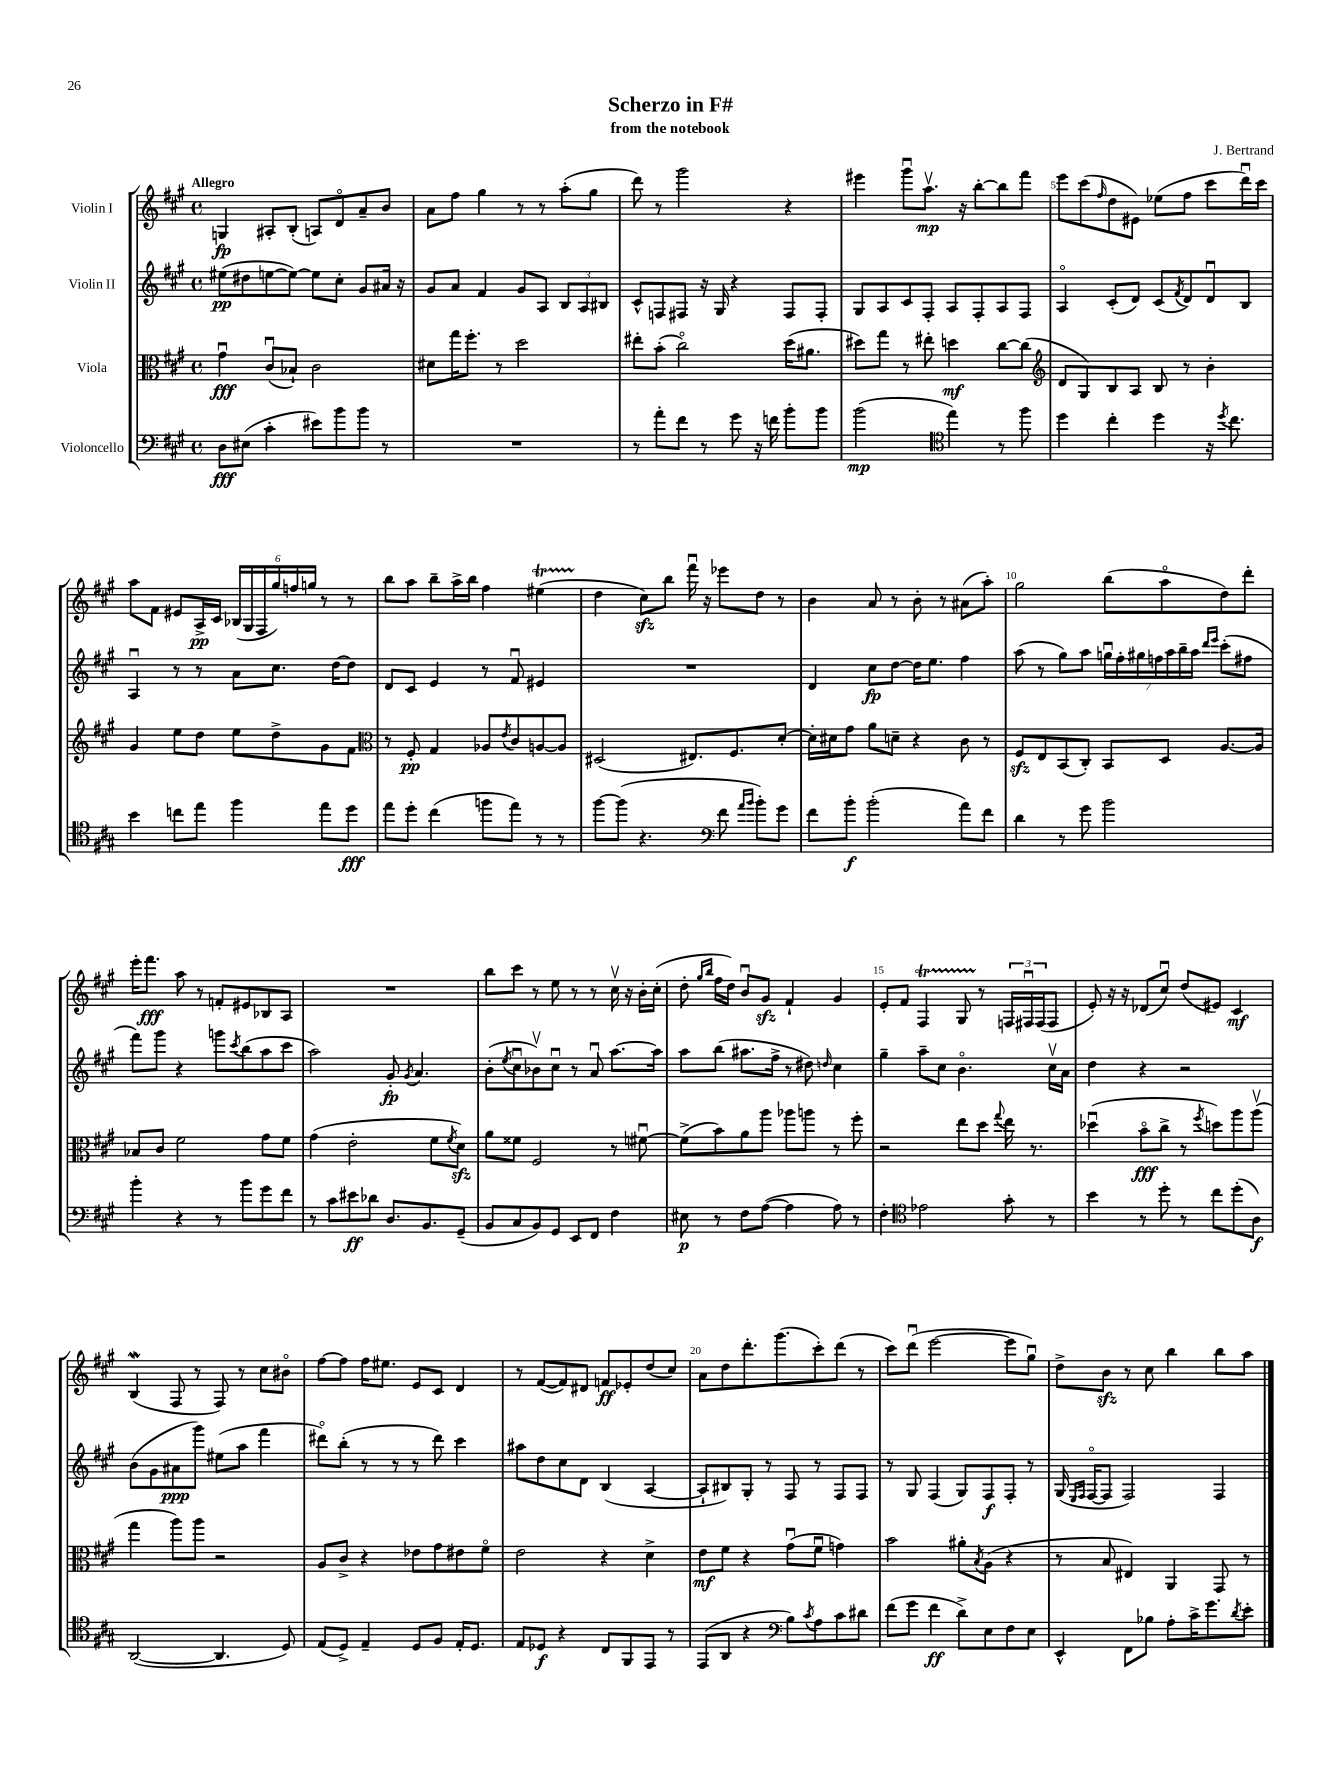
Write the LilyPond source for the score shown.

\header { title = "Scherzo in F#" composer = "J. Bertrand" subtitle = "from the notebook" }
<<
\new StaffGroup <<
\new Staff = "s0" \with { instrumentName = "Violin I" } {
    \clef treble \key a \major \defaultTimeSignature \time 4/4 \tempo "Allegro"
    g4\fp ais8-. b8-.( a8) d'8\flageolet a'8-- b'8 |
    a'8 fis''8 gis''4 r8 r8 a''8-.( gis''8 |
    d'''8) r8 gis'''2 r4 |
    eis'''4 gis'''8\downbow a''8.\upbow\mp r16 b''8~-. b''8 fis'''8 |
    e'''8 cis'''8( \grace { fis''16 } d''8 eis'8) ees''8( fis''8 cis'''8 d'''16\downbow) cis'''16 |
    a''8 fis'8 eis'8 a16->\pp cis'16 \tuplet 6/4 { bes16( gis16 fis16 gis''16) f''16 g''16 } r8 r8 |
    b''8 a''8 b''8-- a''16-> b''16 fis''4 eis''4\startTrillSpan( |
    d''4\stopTrillSpan cis''8\sfz) b''8 fis'''16\downbow r16 ees'''8 d''8 r8 |
    b'4 a'8 r8 b'8-. r8 ais'8( a''8-.) |
    gis''2 b''8( a''8\flageolet d''8) d'''8-. |
    e'''16-. fis'''8.\fff a''8 r8 f'8-. eis'8 bes8 a8 |
    R1 |
    b''8 cis'''8 r8 e''8 r8 r8 cis''16\upbow r16 b'16-. cis''16-.( |
    d''8-. \grace { gis''16 b''16 } fis''16 d''16) b'8\downbow gis'8\sfz fis'4-! gis'4 |
    e'8-. fis'8 fis4\startTrillSpan gis8 r8\stopTrillSpan \tuplet 3/2 { f16 fis16\downbow fis16( } fis8 |
    e'8-.) r16 r16 des'8( cis''8\downbow) d''8( eis'8) cis'4\mf |
    b4\mordent( fis8 r8 fis8) r8 cis''8 bis'8\flageolet |
    fis''8~ fis''8 fis''16 eis''8. e'8 cis'8 d'4 |
    r8 fis'8~( fis'8) dis'8 f'8\ff ees'8-. d''8( cis''8) |
    a'8 d''8 d'''8.-. gis'''8.( cis'''8-.) d'''8( r8 |
    cis'''8) d'''8\downbow( e'''2~ e'''8 gis''8\downbow) |
    d''8-> b'8\sfz r8 cis''8 b''4 b''8 a''8 \bar "|." |
}
\new Staff = "s1" \with { instrumentName = "Violin II" } {
    \clef treble \key a \major \defaultTimeSignature \time 4/4
    eis''8\pp( dis''8 e''8~ e''8~) e''8 cis''8-. gis'8 ais'16 r16 |
    gis'8 a'8 fis'4 gis'8 a8 \tuplet 3/2 { b8 a8 bis8 } |
    cis'8-^ f8 fis8 r16 gis16 r4 fis8 fis8-. |
    gis8 a8 cis'8 fis8-. a8 fis8-. a8 fis8 |
    a4\flageolet cis'8-.( d'8) cis'8( \acciaccatura { fis'8 } d'8) d'8\downbow b8 |
    a4\downbow r8 r8 a'8 cis''8. d''16~ d''8 |
    d'8 cis'8 e'4 r8 fis'8\downbow eis'4 |
    R1 |
    d'4 cis''8\fp d''8~ d''16 e''8. fis''4 |
    a''8( r8 gis''8) a''8 \tuplet 7/4 { g''16\downbow fis''16-. gis''16 f''16 a''16 b''16-- a''16 } \grace { d'''16 e'''16 } cis'''8-.( fis''8 |
    fis'''8) gis'''8 r4 g'''8 \acciaccatura { cis'''8 } b''8( a''8 cis'''8 |
    a''2) gis'8-.\fp \acciaccatura { gis'8 } a'4. |
    b'8-.( \acciaccatura { e''8 } cis''8\downbow bes'8\upbow) cis''8\downbow r8 a'8\downbow a''8.~ a''16 |
    a''8 b''8( ais''8. fis''16-> r8 dis''8) \grace { d''16 } cis''4 |
    gis''4-- a''8-- cis''8 b'4.\flageolet cis''16\upbow a'16 |
    d''4 r4 r2 |
    b'8( gis'8 ais'8\ppp gis'''8) eis''8( a''8 fis'''4 |
    dis'''8\flageolet) b''8-.( r8 r8 r8 dis'''8) cis'''4 |
    ais''8 d''8 cis''8 d'8 b4( a4~ |
    a8-! bis8) gis8-. r8 fis8 r8 fis8 fis8 |
    r8 gis8 fis4( gis8) fis8\f fis8-. r8 |
    gis16( \grace { e16 fis16 } fis16~\flageolet fis8 fis2) fis4 \bar "|." |
}
\new Staff = "s2" \with { instrumentName = "Viola" } {
    \clef alto \key a \major \defaultTimeSignature \time 4/4
    gis'4\downbow\fff cis'8\downbow( bes8-!) cis'2 |
    dis'8 gis''16 fis''8.-. r8 d''2 |
    eis''8-. b'8-.( cis''2\flageolet) d''16( ais'8. |
    dis''8) gis''8 r8 eis''8-. d''4\mf cis''8~ cis''8( |
    \clef treble d'8 gis8) b8 a8 b8 r8 b'4-. |
    gis'4 e''8 d''8 e''8 d''8-> gis'8 fis'8 |
    \clef alto r8 fis8-.\pp gis4 aes8 \acciaccatura { e'8 } cis'8 a8~ a8 |
    dis2( eis8.) fis8. d'8~-. |
    d'16-. dis'16 gis'8 a'8 d'8-- r4 cis'8 r8 |
    fis8\sfz e8 b,8( cis8-.) b,8 d8 a8.~ a16 |
    bes8 cis'8 fis'2 gis'8 fis'8 |
    gis'4( e'2-. fis'8 \acciaccatura { fis'8 } d'8\sfz) |
    a'8 fisis'8 fis2 r8 fis'8~\downbow |
    fis'8->( b'8) a'8 a''8 aes''8 a''8 r8 fis''8-. |
    r2 e''8 d''8 \appoggiatura { gis''8 } e''16 r8. |
    des''4\downbow( b'8\flageolet\fff cis''8-> r8 \acciaccatura { fis''8 } d''8) a''8 a''8\upbow( |
    gis''4 a''8) a''8 r2 |
    a8 cis'8-> r4 ees'8 gis'8 eis'8 fis'8\flageolet |
    e'2 r4 d'4-> |
    e'8\mf fis'8 r4 gis'8\downbow( fis'8\downbow g'4) |
    b'2 ais'8-. \acciaccatura { b8 } a8( r4 |
    r8 b8 eis4) a,4 gis,8 r8 \bar "|." |
}
\new Staff = "s3" \with { instrumentName = "Violoncello" } {
    \clef bass \key a \major \defaultTimeSignature \time 4/4
    d8\fff eis8( cis'4-. eis'8) b'8 b'8 r8 |
    R1 |
    r8 a'8-. fis'8 r8 gis'8 r16 f'16 b'8-. b'8 |
    b'2\mp( \clef tenor e''4) r8 fis''8 |
    d''4 cis''4-. d''4 r16 \acciaccatura { d''8 } cis''8. |
    b'4 c''8 e''8 fis''4 e''8 d''8\fff |
    e''8 d''8-. cis''4( f''8 e''8) r8 r8 |
    fis''8~ fis''8( r4. \clef bass fis'8 \grace { a'16 b'16 } b'8-.) gis'8 |
    fis'8 b'8-.\f b'2-.( a'8) fis'8 |
    d'4 r8 gis'8 b'2 |
    b'4-. r4 r8 b'8 gis'8 fis'8 |
    r8 cis'8 eis'8\ff des'8 d8. b,8. gis,8--( |
    b,8 cis8 b,8) gis,8 e,8 fis,8 fis4 |
    eis8\p r8 fis8 a8~( a4 a8) r8 |
    fis4-. \clef tenor ees'2 gis'8-. r8 |
    b'4 r8 d''8-. r8 cis''8 d''8-.( a8\f) |
    a,2~( a,4. d8) |
    e8( d8->) e4-- d8 fis8 e16-. d8. |
    e8 des8\f r4 cis8 fis,8 e,8 r8 |
    e,8( a,8 r4 \clef bass b8) \acciaccatura { cis'8 } a8 cis'8 dis'8 |
    fis'8( gis'8 fis'4\ff d'8->) e8 fis8 e8 |
    e,4-^ fis,8 bes8 a8-. cis'16-> gis'8. \acciaccatura { d'8 } e'8-. \bar "|." |
}
>>
>>
\layout { \context { \Score \override BarNumber.break-visibility = ##(#f #t #t) barNumberVisibility = #(every-nth-bar-number-visible 5) } }
